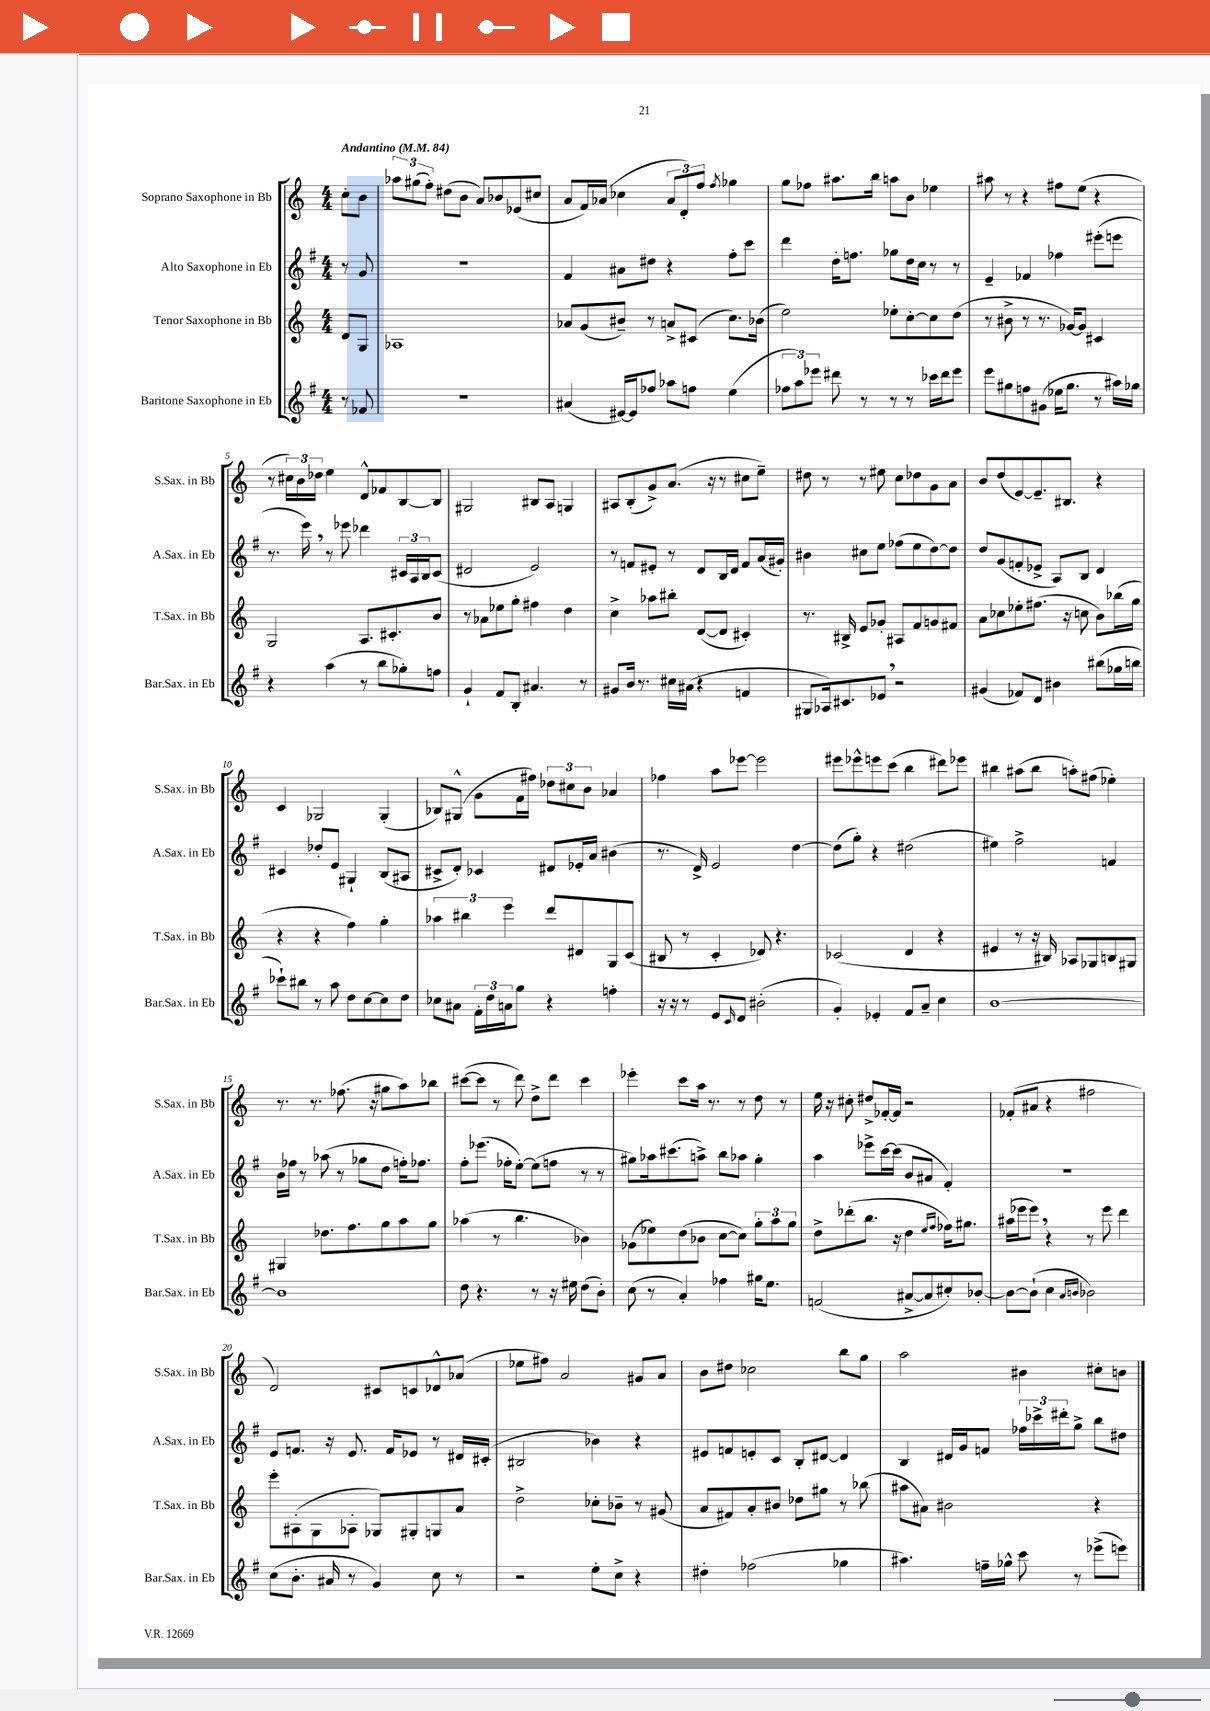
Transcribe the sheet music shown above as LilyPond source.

<<
\new StaffGroup <<
\new Staff = "s0" \with { instrumentName = "Soprano Saxophone in Bb" shortInstrumentName = "S.Sax. in Bb" } {
    \clef treble \key c \major \numericTimeSignature \time 4/4 \partial 4 \tempo "Andantino" 4 = 84
    c''8-. b'8 |
    \tuplet 3/2 { aes''8 gis''8( f''8-.) } dis''8( b'8 a'8) bes'8 ees'8( cis''8 |
    a'8 f'16) aes'16( ces''4 \tuplet 3/2 { aes'8 d'8-.) f''8 } \acciaccatura { f''8 } ges''4 |
    g''8 fes''8 ais''8. b''16 a''8 b'8 ees''4 |
    ais''8 r8 r4 fis''8 e''8( r4 |
    r8 \tuplet 3/2 { cis''16) b'16 des''16 } e''4 d'8-^ fes'8 b8~ b8 |
    gis2 bis8 a8 g4 |
    ais8 b8-.( g'8->) a'8.( r16 r8 cis''8 e''8--) |
    dis''8 r8 r8 eis''8 c''8 des''8 g'8 a'8 |
    b'8 d''8( e'8~) e'8.-- bis8. r4 |
    c'4 ges2 ges4-.( |
    bes8) gis8-^( g'8 f'16 fis''16) \tuplet 3/2 { des''8 cis''8 b'8 } aes'4 |
    fes''4 a''8 ees'''8~ ees'''2 |
    eis'''8 ees'''8-^ e'''8 c'''8( b''4 dis'''8) ees'''8 |
    bis''4 ais''8( bis''8 a''8-.) fis''8( ees''4-.) |
    r8. r8. fes''8.( r16 gis''8 a''8) bes''8 |
    cis'''8~( cis'''8 r8 d'''8) d''8-> d'''8 cis'''4 |
    ees'''4-. c'''8 a''16 r8. r8 d''8 r8 |
    e''16 r16 cis''8-. dis''8-> fes'16~-. fes'16 r2 |
    fes'8-.( ais'8 r4 fis''2 |
    d'2) cis'8 c'8 des'8-^ aes'8( |
    ees''8 fis''8) a'2 gis'8 a'8 |
    b'8 dis''8 ces''2 b''8 g''8 |
    a''2 bis'4 cis''8-. b'8 \bar "|." |
}
\new Staff = "s1" \with { instrumentName = "Alto Saxophone in Eb" shortInstrumentName = "A.Sax. in Eb" } {
    \clef treble \key g \major \numericTimeSignature \time 4/4 \partial 4
    r8 g'8 |
    R1 |
    fis'4 ais'8 dis''8 r4 fis''8-. c'''8 |
    d'''4 d''16-. f''8. ges''8 d''16 c''16 r8 r8 |
    e'4-- fes'4 fes''4 eis'''8-.( e'''8 |
    r8. e'''16) \breathe r8 ees'''8 des'''4 \tuplet 3/2 { cis'16 a16 b16 } cis'8( |
    dis'2 e'2) |
    r8 f'8 eis'8-. r8 d'8 b16 d'16 f'8 a'16( gis'16-.) |
    bis'4 cis''8 e''8 fes''8( e''8 d''8~) d''8 |
    d''8 g'8( f'8-. ees'8-> a8) b8 d'4 |
    cis'4 des''8-. e'8 gis4-! b8( ais8 |
    cis'8-> d'8-.) ces'4 dis'8 ees'16-. a'16 bis'4( |
    r8. d'16->) e'2 d''4~ |
    d''8( g''8-.) r4 dis''2( |
    eis''4) fis''2-> f'4 |
    b'16 fes''16 r8 aes''8( r8 ges''8 d''8 f''16-.) fes''8. |
    fis''8-. ees'''8.( fes''16-. e''8~-.) e''8( f''8 r8 r8 |
    gis''8) aes''16 cis'''8.( a''8->) b''8 aes''8 gis''4-. |
    a''4 ees'''8-> c'''16~ c'''16( b'8 ais'8 fis'4-.) |
    R1 |
    e'8 f'8. r16 e'8. f'16 ees'8 r8 dis'16 cis'16-.( |
    bis2 bes'4) r4 |
    eis'8 f'8 e'8-. c'8 b8-. dis'8~ dis'4 |
    b4 dis'16 g'16 f'8 \tuplet 3/2 { fes''16 ces'''16-> dis'''16-. } g''8-> b''8 dis''8 \bar "|." |
}
\new Staff = "s2" \with { instrumentName = "Tenor Saxophone in Bb" shortInstrumentName = "T.Sax. in Bb" } {
    \clef treble \key c \major \numericTimeSignature \time 4/4 \partial 4
    d'8 g8 |
    aes1 |
    aes'8 g'8( bis'8--) r8 a'8-> cis'8( c''8.) bes'16( |
    e''2) ees''8-. c''8~-. c''8 d''8( |
    r8 bis'8-> r8 r8. ges'16~) ges'8 cis'4 |
    g2 a8. cis'8.-. b'8 |
    r8 aes'8 ees''8 g''8-. fis''4 d''4 |
    c''4-> aes''8 bis''8-. d'8~( d'8 cis'4-.) |
    r8. bis16-> e'8 ges'8-. ais8 f'8 g'8 fis'8 |
    a'8 ces''8 ees''8-. fis''8.( r16 c''8 b'8) bes''16( g''16 |
    r4 r4 f''4) g''4-. |
    \tuplet 3/2 { aes''4 bis''4 e'''4 } d'''8 dis'8 g8 c'8( |
    bis8 r8 c'4-. des'8) r4. |
    ces'2( d'4 r4 |
    eis'4 r8 r16 bis16) aes8 ges8 b8 gis8 |
    gis4 des''8. f''8. g''8 a''8 g''8 |
    aes''4( r8 b''4. bes'4) |
    ges'8( ees''8) d''8( bes'8 c''8~ c''8) \tuplet 3/2 { g''8-. a''8 g''8 } |
    d''8-> des'''8-.( b''8. r16 d''4 \grace { e''16 f''16 } fes''16) gis''8. |
    ais''16( ees'''16 ees'''8) \breathe r4 r8 ees'''8 d'''4 |
    e'''8-. ais8-.( g8 aes8-. ges8) gis8-. g8 a'8 |
    d''2-> ces''8-. bes'8-- r8 gis'8( |
    a'8 fis'8) a'8-. bis'8 des''8 gis''8 r8 bes''8( |
    ais''8 ais'8) bis'2 r4 \bar "|." |
}
\new Staff = "s3" \with { instrumentName = "Baritone Saxophone in Eb" shortInstrumentName = "Bar.Sax. in Eb" } {
    \clef treble \key g \major \numericTimeSignature \time 4/4 \partial 4
    r8 fes'8 |
    R1 |
    ais'4( eis'16~) eis'16 fes''8 aes''8 f''8 e''4( |
    \tuplet 3/2 { fes''8 a''8) ees'''8 } dis'''8 r8 r8 r8 ces'''16 dis'''16 ees'''8 |
    e'''8 gis''8 f''8 gis'8( ees''16 gis''8. r8 ais''16) ges''16 |
    r4 a''4( r8 b''8 ges''8-.) f''8 |
    g'4-! fis'8 b8-. ais'4. r8 |
    gis'8 b'16 r8. cis''16 ais'16( r4 f'4 |
    gis8 aes16) cis'8. ees'8 \breathe r2 |
    gis'4( fes'8) d'8 bis'4 bis''8( ges''16 b''16 |
    ces'''8-!) bis''8 r8 a''8 d''8 c''8~ c''8 d''8 |
    ces''8 ais'8 \tuplet 3/2 { fis'16-. d''16 a'16 } g''8 r4 f''4-. |
    r16 r16 r8 e'8 \grace { c'16 } d'8 bis'2-.( |
    g'4-.) ees'4-. fis'8 a'8-- c''4 |
    b'1~ |
    b'1 |
    d''8 r4. r8 r16 eis''16 d''8( b'8-.) |
    c''8( r8 a'4-.) fes''4 gis''16 e''8. |
    f'2( ais'8~-> ais'8 cis''8-.) bes'8~-. |
    bes'8~ bes'8-!( c''4 \grace { a'16 b'16 } bes'2) |
    c''8( b'8.-. ais'16 r8 g'4) c''8 r8 |
    r2 e''8-. c''8-> r4 |
    dis''4-. fes''2( ges''4 |
    ais''4.) f''16-- ges''16-^ c'''8 r8 ees'''8->( e'''8) \bar "|." |
}
>>
>>
